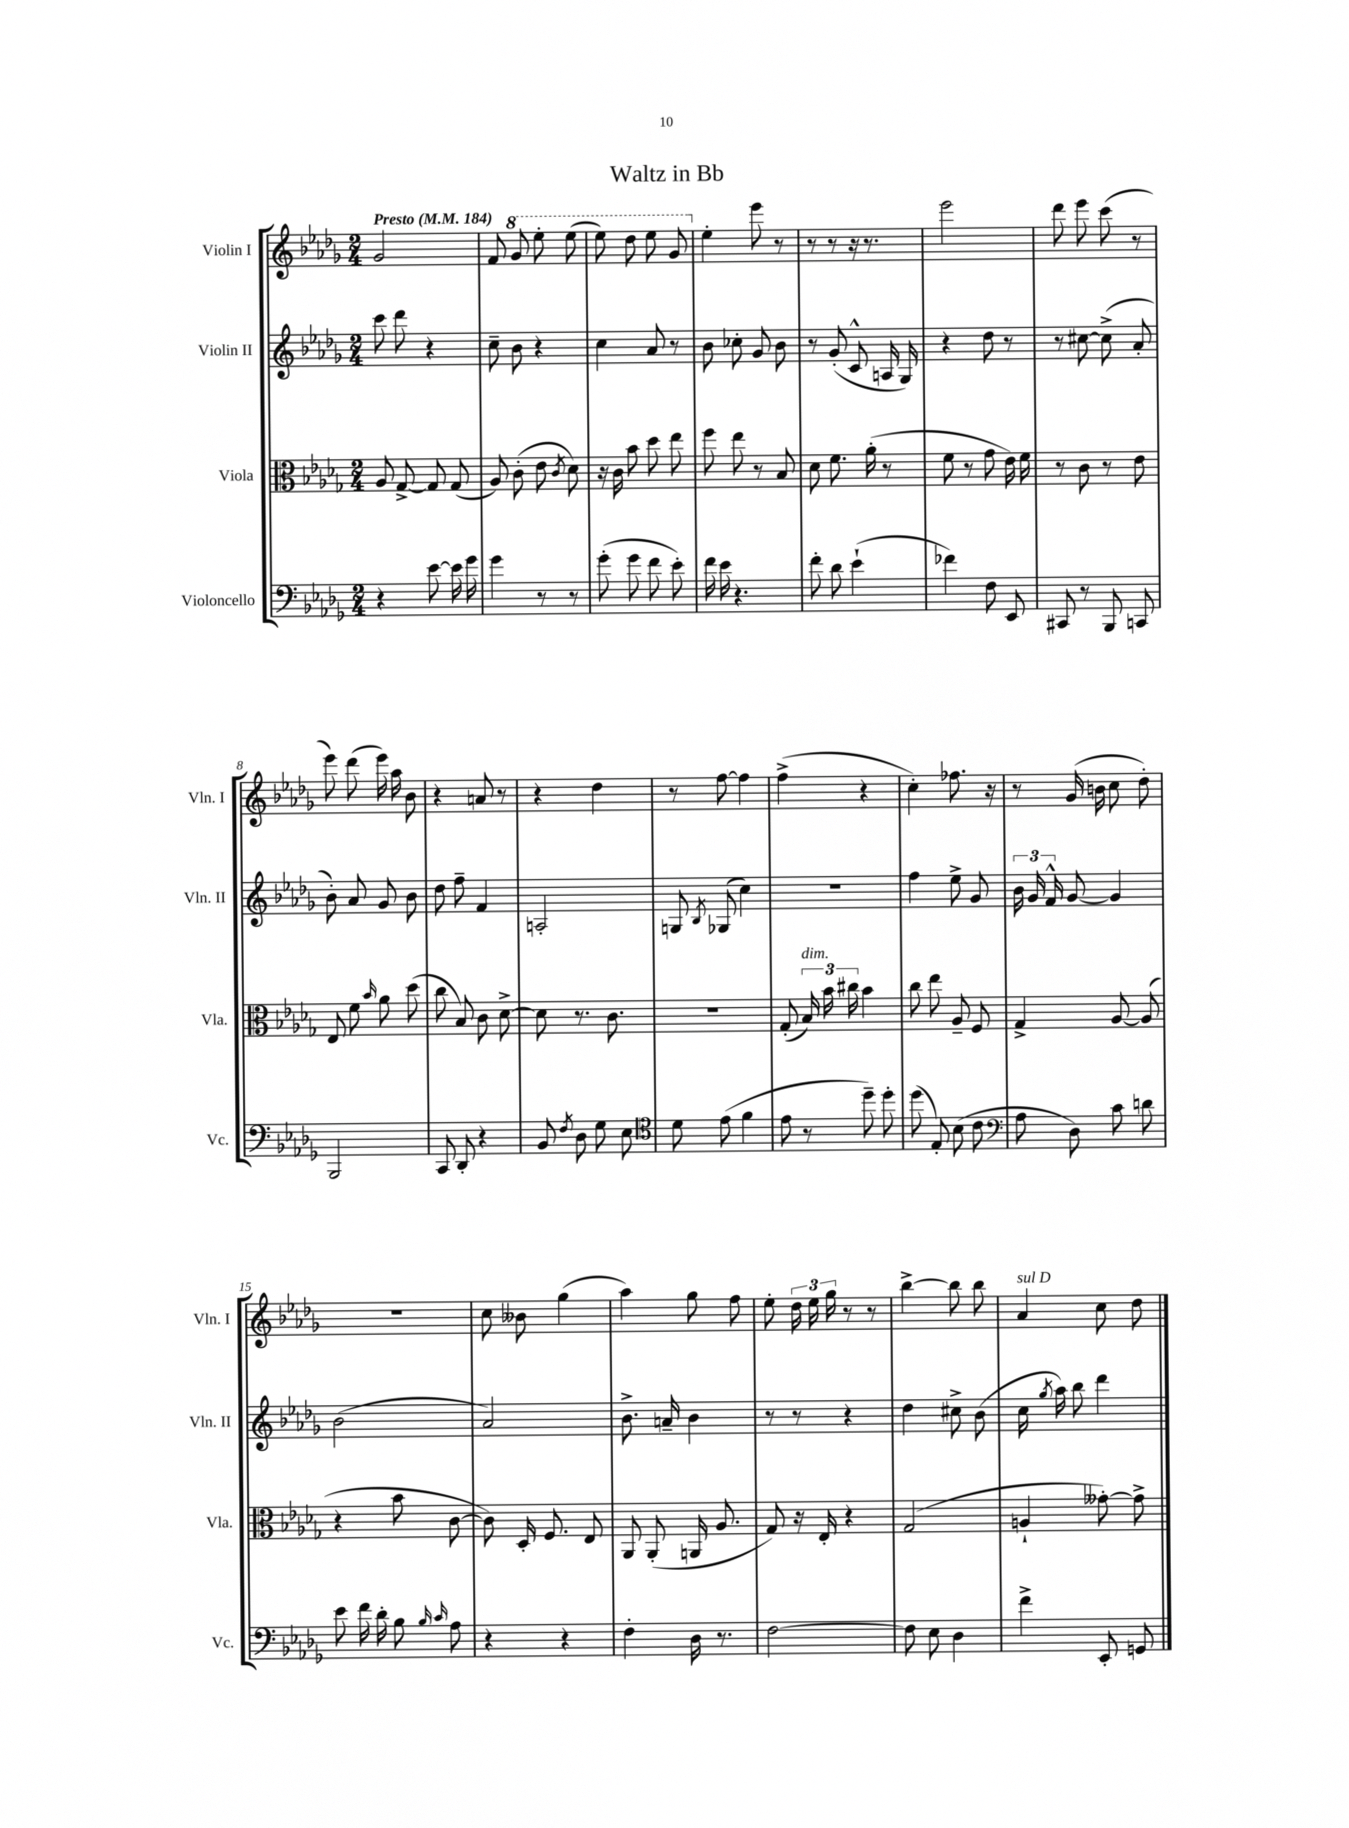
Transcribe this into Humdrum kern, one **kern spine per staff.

**kern	**kern	**kern	**kern
*part4	*part3	*part2	*part1
*staff4	*staff3	*staff2	*staff1
*I"Violoncello	*I"Viola	*I"Violin II	*I"Violin I
*I'Vc.	*I'Vla.	*I'Vln. II	*I'Vln. I
*clefF4	*clefC3	*clefG2	*clefG2
*k[b-e-a-d-g-]	*k[b-e-a-d-g-]	*k[b-e-a-d-g-]	*k[b-e-a-d-g-]
*M2/4	*M2/4	*M2/4	*M2/4
*MM184	*MM184	*MM184	*MM184
=1	=1	=1	=1
!	!	!	!LO:TX:a:B:t=Presto
4r	8A-/	8ccc\	2g-/
.	[8G-^/	8ddd-\	.
[8e-\	8G-/]	4r	.
16e-\]	(8G-/	.	.
16g-\	.	.	.
=2	=2	=2	=2
4g-\	8A-/)	8cc~\	8f/
*	*	*	*8va
.	(8c'\	8b-\	8gg-/
8r	8e-\	4r	8eee-'\
.	8qc/	.	.
8r	8d-\)	.	(8eee-\
=3	=3	=3	=3
(8g-'\	16r	4cc\	8eee-\)
.	16c\	.	.
8g-\	8b-\	.	8ddd-\
8f\	8dd-\	8a-/	8eee-\
8e-'\)	8ee-\	8r	8gg-/
=4	=4	=4	=4
*	*	*	*X8va
16f\	8ff\	8b-\	4ee-'\
16e-\	.	.	.
4.r	8ee-\	8cc-X'\	.
.	8r	8g-/	8eee-\
.	8B-/	8b-\	8r
=5	=5	=5	=5
8f'\	8d-\	8r	8r
8d-\	8.f\	(8g-'/	8r
(4e-`\	.	8c^^/	16r
.	(16a-'\	.	8.r
.	8r	16An/	.
.	.	16G-/)	.
=6	=6	=6	=6
4f-X\)	8f\	4r	2eee-\
.	8r	.	.
8F\	8g-\	8dd-\	.
8EE-/	16e-\)	8r	.
.	16f\	.	.
=7	=7	=7	=7
8CC#X/	8r	8r	8ddd-\
8r	8c\	[8cc#X\	8eee-\
8BBB-/	8r	(8cc#^\]	(8ccc\
8CCn/	8e-\	8a-'/	8r
!!LO:LB:g=z
=8	=8	=8	=8
2BBB-/	8E-/	8b-'\)	8eee-\)
.	8f\	8a-/	(8ddd-\
.	16qqb-/	.	.
.	8a-\	8g-/	16eee-\)
.	.	.	16aa-\
.	(8dd-\	8b-\	8b-\
=9	=9	=9	=9
8CC/	8cc\	8dd-\	4r
8DD-'/	8B-/)	8ff~\	.
4r	8c\	4f/	8an/
.	[8d-^\	.	8r
=10	=10	=10	=10
8BB-/	8d-\]	2An'/	4r
8qF/	.	.	.
8D-\	8.r	.	.
8G-\	.	.	4dd-\
.	8.c\	.	.
8E-\	.	.	.
=11	=11	=11	=11
*clefC4	*	*	*
8d-\	2r	8Gn/	8r
.	.	8qB-/	.
(8e-\	.	(8G-X/	[8ff\
4f\	.	4cc\)	4ff\]
=12	=12	=12	=12
8e-\	(8G-'/	2r	(4ff^\
!	!LO:TX:a:i:t=dim.	!	!
8r	24B-/)	.	.
.	24b-\	.	.
.	24cc#X\	.	.
8dd-~\)	4b-\	.	4r
8dd-'\	.	.	.
=13	=13	=13	=13
(8dd-\	8cc\	4ff\	4cc'\)
8E-'/)	8ee-\	.	.
(8B-\	8A-~/	8ee-^\	8.ff-X\
8c\	8F/	8g-/	.
.	.	.	16r
=14	=14	=14	=14
*clefF4	*	*	*
8A-\	4G-^/	24b-\	8r
.	.	24g-/	.
.	.	24f^^/	.
8D-\)	.	[8g-/	(16g-/
.	.	.	16bn\
8c\	[8A-/	4g-/]	8cc\
8dn\	(8A-/]	.	8dd-'\)
!!LO:LB:g=z
=15	=15	=15	=15
8e-\	4r	(2b-\	2r
16f\	.	.	.
16d-'\	.	.	.
8B-\	8b-\	.	.
16qqB-/	.	.	.
16qqc/	.	.	.
8A-\	[8c\	.	.
=16	=16	=16	=16
4r	8c\])	2a-/)	8cc\
.	16D-'/	.	8b--X\
.	8.F/	.	.
4r	.	.	(4gg-\
.	8E-/	.	.
=17	=17	=17	=17
4F'\	8AA-/	8.b-^\	4aa-\)
.	(8AA-'/	.	.
.	.	16an~/	.
16D-\	16AAn/	4b-\	8gg-\
8.r	8.A-/	.	.
.	.	.	8ff\
=18	=18	=18	=18
[2F\	8G-/)	8r	8ee-'\
.	16r	8r	24dd-\
.	.	.	24ee-\
.	16E-'/	.	.
.	.	.	24gg-\
.	4r	4r	8r
.	.	.	8r
=19	=19	=19	=19
8F\]	(2G-/	4dd-\	[4bb-^\
8E-\	.	.	.
4D-\	.	8cc#X^\	8bb-\]
.	.	(8b-\	8bb-\
=20	=20	=20	=20
!	!	!	!LO:TX:a:i:t=sul D
4f^\	4An`/	16cc\	4a-/
.	.	8qgg-/	.
.	.	16aa-\)	.
.	.	8bb-\	.
8EE-'/	[8g--X'\)	4ddd-\	8cc\
8GGn/	8g--^\]	.	8dd-\
==	==	==	==
*-	*-	*-	*-
